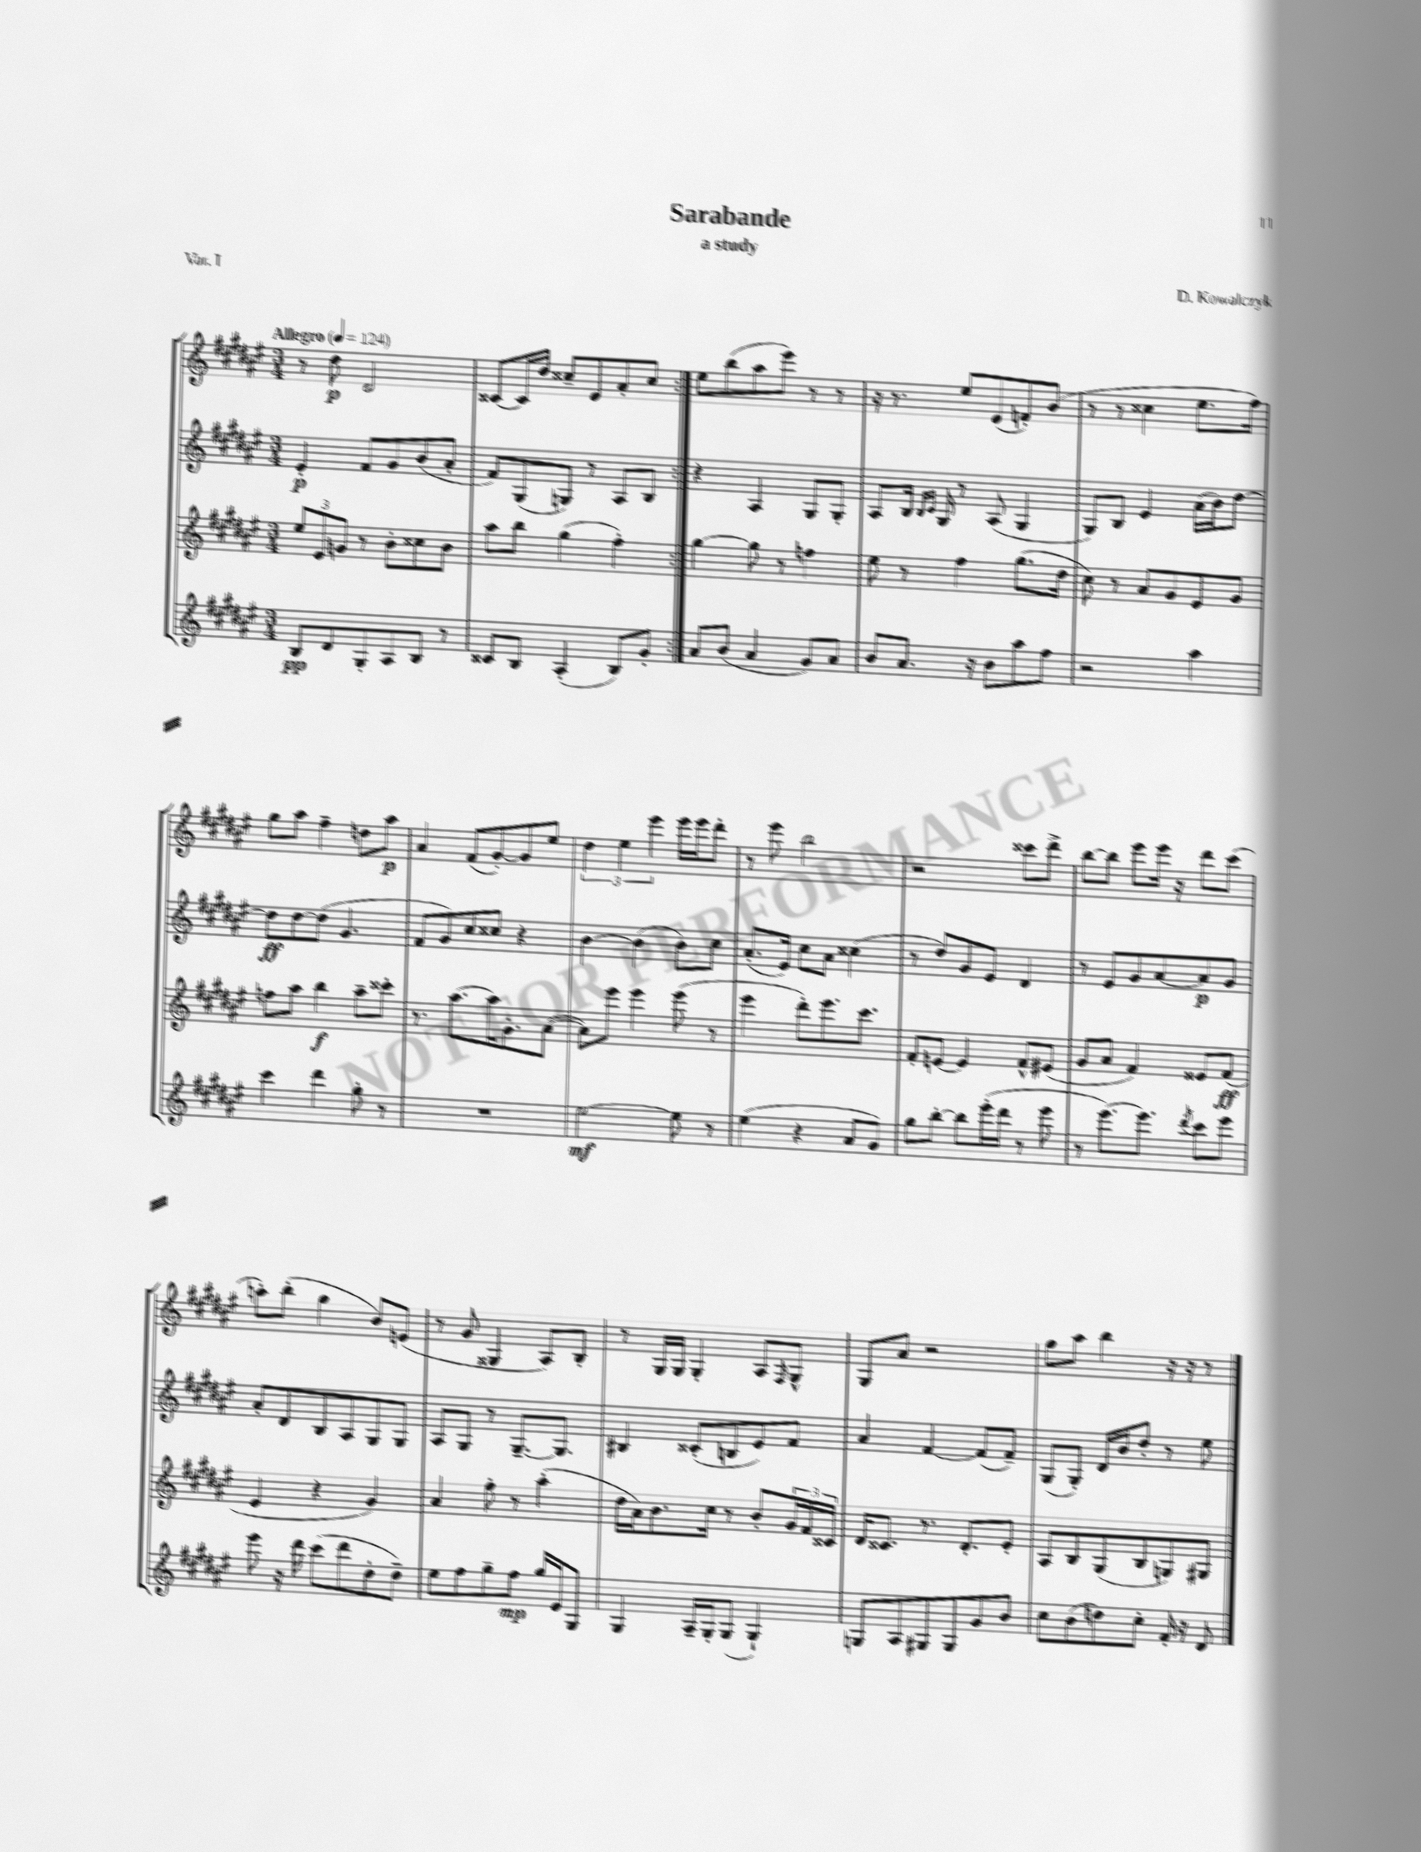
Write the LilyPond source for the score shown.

\header { title = "Sarabande" composer = "D. Kowalczyk" subtitle = "a study" piece = "Var. I" }
<<
\new StaffGroup <<
\new Staff = "s0" {
    \clef treble \key fis \major \numericTimeSignature \time 3/4 \tempo "Allegro" 4 = 124
    \repeat volta 2 { r8 dis''8\p dis'2 |
    cisis'8~ cisis'16 dis''16 cisis''8-- eis'8 ais'8-. cisis''8 | }
    eis''8 b''8( ais''8 eis'''8) r8 r8 |
    r16 r8. eis''8 eis'8( f'8-.) b'8( |
    r8 r8 cisis''4 eis''8. fis''16) |
    gis''8 ais''8 fis''4-- d''8 ais''8\p |
    ais'4 fis'8( gis'8~-.) gis'8 eis''8 |
    \tuplet 3/2 { dis''4 eis''4 eis'''4 } eis'''16 eis'''16 dis'''8-. |
    r8 eis'''8 b''2 |
    r2 cisis'''8 dis'''8-> |
    b''8~ b''8 eis'''8 eis'''16 r16 dis'''8 cis'''8( |
    a''8-.) b''8-.( gis''4 b'8) e'8( |
    r8 gis'8 gisis4 ais8) b8-. |
    r8 gis16 gis16 gis4-. ais8 \grace { fis16 } gis8-^ |
    gis8 ais'8 r2 |
    fis''8 ais''8 b''4 r16 r16 r8 \bar "|." |
}
\new Staff = "s1" {
    \clef treble \key fis \major \numericTimeSignature \time 3/4
    \repeat volta 2 { eis'4-.\p fis'8 gis'8 b'8( ais'8-. |
    fis'8) gis8( g8) r8 ais8 b8 | }
    r4 ais4 gis8 gis8-. |
    ais8 b16 \grace { b16 cis'16 } gis16 r8 ais8( gis4 |
    gis8) b8 eis'4 ais'16( b'16) dis''8~ |
    dis''8\ff dis''8~ dis''8( gis'4. |
    fis'8 gis'8) cis''8 cisis''8 r4 |
    b'4~ b'4( b'8) cis''8 |
    ais'8.-.( eis'16) cis''8 ais'8 cisis''4( |
    r8 dis''8) gis'8 eis'8 dis'4 |
    r8 eis'8 gis'8 ais'8~ ais'8\p gis'8 |
    ais'8-. dis'8 b8 ais8 gis8 gis8 |
    ais8 gis8 r8 gis8.~-- gis8. |
    bis4 cisis'8-.( b8 eis'8) fis'8 |
    ais'4 fis'4~ fis'8( fis'8--) |
    gis8( gis8-.) dis'16 b'16 dis''8-. r8 eis''8 \bar "|." |
}
\new Staff = "s2" {
    \clef treble \key fis \major \numericTimeSignature \time 3/4
    \repeat volta 2 { \tuplet 3/2 { eis''8 eis'8 g'8 } r8 b'8-. cisis''8 b'8 |
    ais''8 b''8 gis''4( fis''4-.) | }
    gis''4~ gis''8 r8 f''4 |
    eis''8 r8 fis''4 gis''8.( dis''16 |
    cis''8) r8 ais'8 gis'8 eis'8 gis'8 |
    f''8 ais''8 b''4\f ais''8-- cisis'''8-. |
    r8. ais''8.~ ais''16 gis'8.-. ais'8~( |
    ais'8) eis'''8 eis'''4 eis'''8( r8 |
    eis'''4 dis'''8-.) eis'''8. cis'''8. |
    fis'8-. e'8~ e'4 fis'8-^ eis'8( |
    gis'8 ais'8 fis'4) eisis'8 fis'8\ff( |
    eis'4 r4 gis'4) |
    ais'4 fis''8-. r8 ais''4-.( |
    dis''16 ais'16) b'8. cis''16 r8 b'8-. \tuplet 3/2 { gis'16 fis'16 cisis'16 } |
    dis'16 cisis'8. r8. dis'8.-. eis'8-. |
    ais8 b8 gis8( b8 g8) gis8 \bar "|." |
}
\new Staff = "s3" {
    \clef treble \key fis \major \numericTimeSignature \time 3/4
    \repeat volta 2 { b8\pp dis'8 gis8-. ais8 b8 r8 |
    cisis'8 b8 ais4-.( b8) gis'8-. | }
    ais'8 b'8( ais'4 gis'8) ais'8 |
    b'8 ais'8. r16 b'8 ais''8 fis''8 |
    r2 ais''4 |
    cis'''4 dis'''4 gis''8-. r8 |
    R2. |
    eis''2~\mf eis''8 r8 |
    eis''4( r4 ais'8 gis'8) |
    gis''8 b''8~-. b''8 eis'''16-.( dis'''16 r8 eis'''8 |
    r8 eis'''8.~) eis'''8. \acciaccatura { dis'''8 } cis'''8 eis'''8 |
    eis'''8 r16 dis'''16 cis'''8( dis'''8 dis''8-. dis''8--) |
    eis''8 fis''8 gis''8-- fis''8\mp gis''16 eis'16 gis8 |
    gis4 ais16-- gis16-. gis8( gis4-!) |
    g8 ais8 gis8 gis8 gis'8 b'8 |
    cis''8 b'8( d''8) cis''8-. fis'16-. r16 dis'8 \bar "|." |
}
>>
>>
\layout { \context { \Score \remove "Bar_number_engraver" } }
